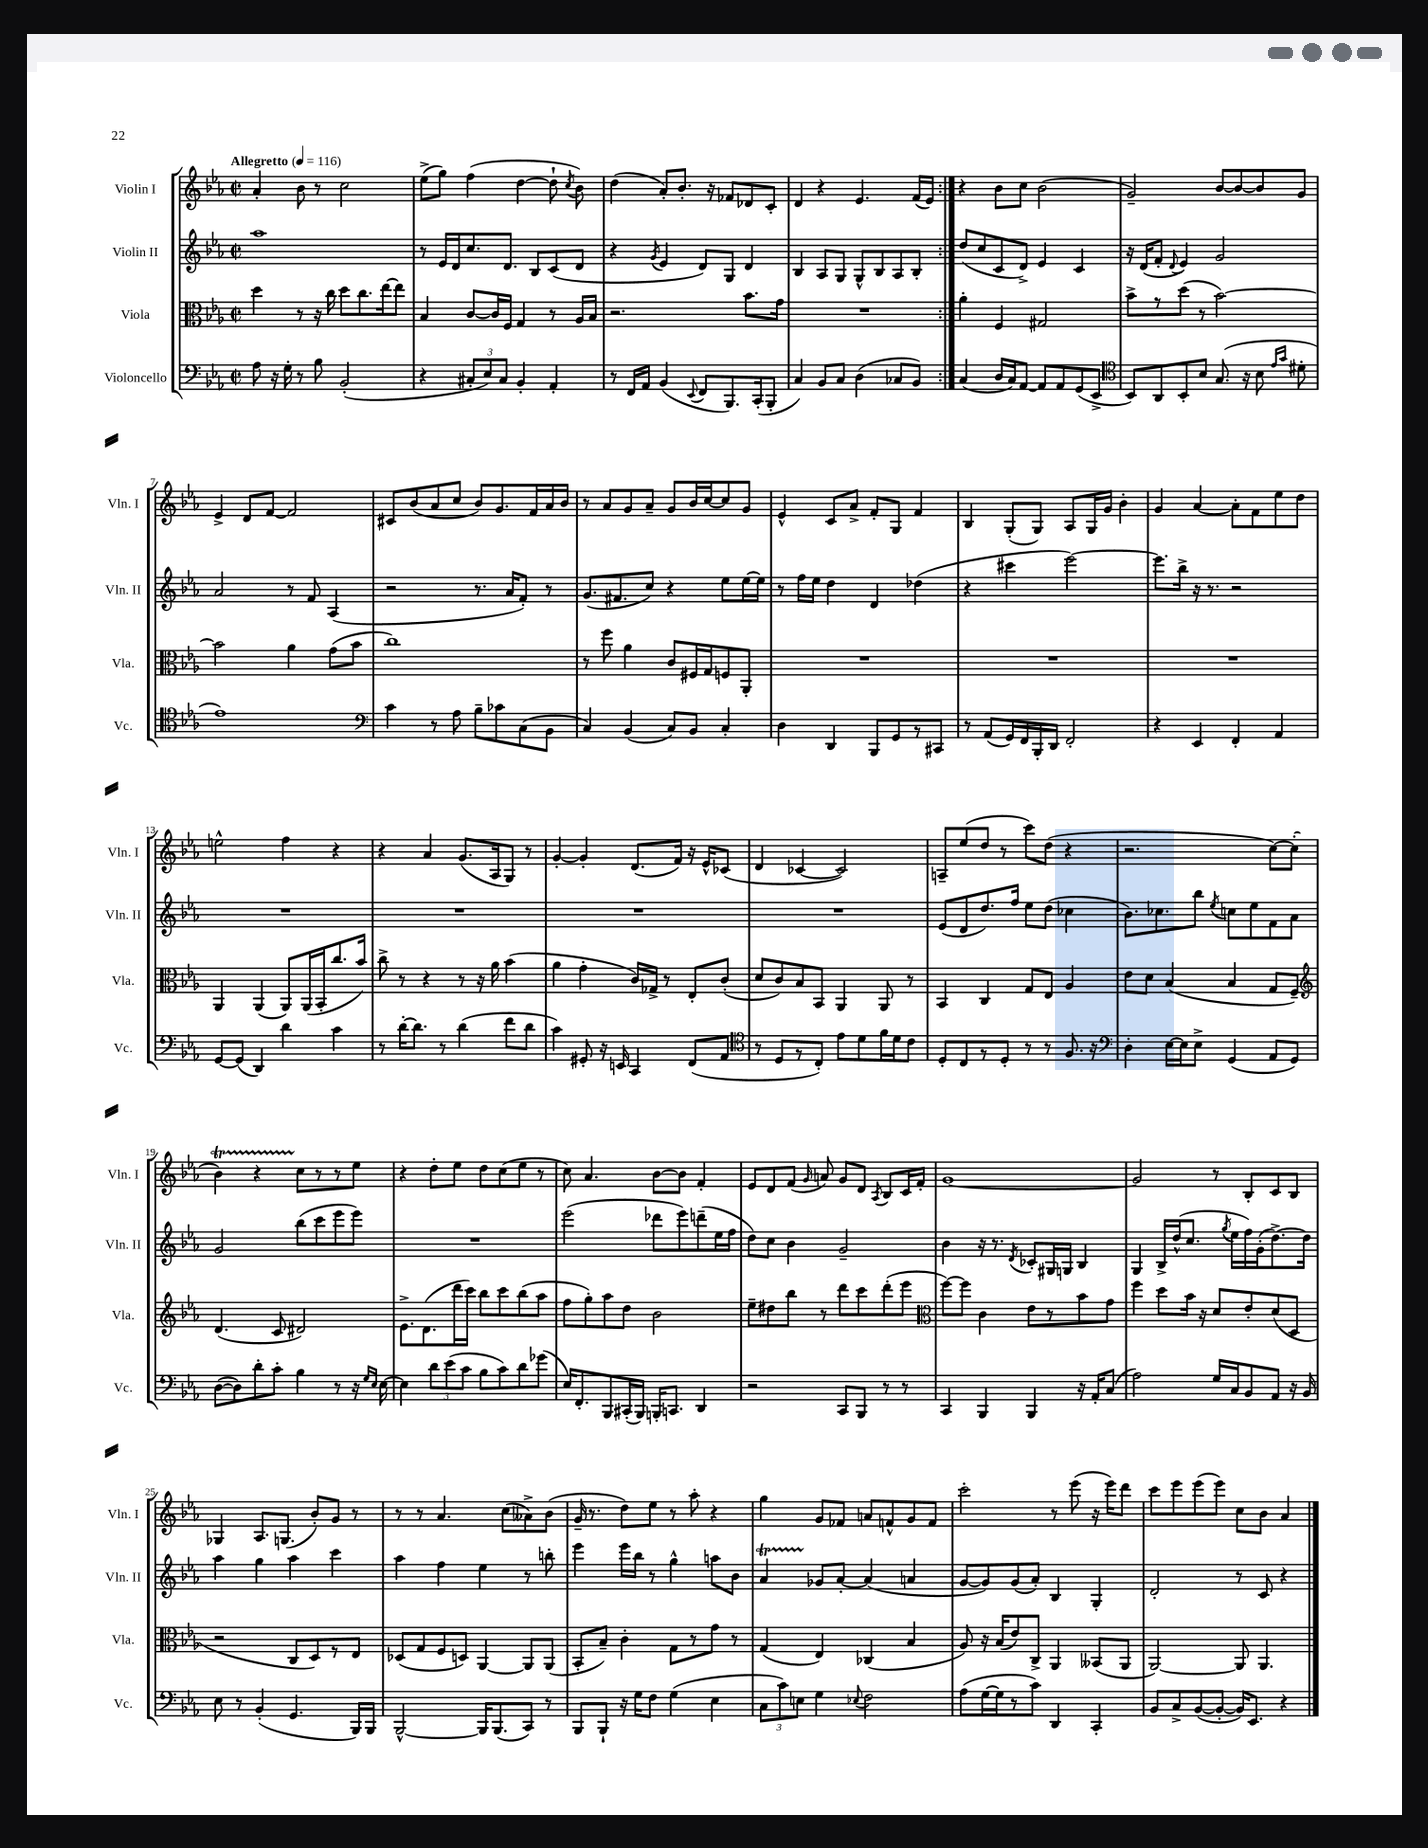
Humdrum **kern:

**kern	**kern	**kern	**kern
*staff4	*staff3	*staff2	*staff1
*clefF4	*clefC3	*clefG2	*clefG2
*k[b-e-a-]	*k[b-e-a-]	*k[b-e-a-]	*k[b-e-a-]
*M2/2	*M2/2	*M2/2	*M2/2
*met(c|)	*met(c|)	*met(c|)	*met(c|)
*MM116	*MM116	*MM116	*MM116
8A-	4dd	1aa-	4a-'
16r	.	.	.
16G'	.	.	.
8r	8r	.	8b-
8B-	16r	.	8r
.	16cc	.	.
(2BB-'	8dd	.	2cc
.	8.cc	.	.
.	[16ee-	.	.
.	8ee-]	.	.
=	=	=	=
4r	4B-	8r	(8ee-^
.	.	16e-	8gg)
.	.	16d	.
12C#'	[8c	8.cc	(4ff
12E-)	.	.	.
.	16c]	.	.
12C#	.	.	.
.	16F	8.d	.
4BB-'	4G	.	[4dd
.	.	8B-	.
4AA-'	8r	(8c	8dd`]
.	.	.	8qcc
.	16A-	8d	8b-)
.	16B-	.	.
=	=	=	=
8r	2.r	4r	(4dd
16FF	.	.	.
16AA-	.	.	.
.	.	8qg	.
(4BB-	.	4e-	8a-')
.	.	.	8.b-'
8qqEE-	.	.	.
8FF	.	8d)	.
.	.	.	16r
8.BBB-)	.	8G	8f-
.	8.b-	4d	8d-
(16CC'	.	.	.
8BBB-'	.	.	8c'
.	16g	.	.
=	=	=	=
4C)	1r	4B-	4d
8BB-	.	8A-	4r
8C	.	8G	.
(4D	.	8G^^	4.e-
.	.	8B-	.
8C-	.	8A-	.
8BB-)	.	8B-'	(16f
.	.	.	16e-)
=:|!	=:|!	=:|!	=:|!
(4C	4a-'	(8dd	4r
.	.	8cc	.
16D	4F	8c	8b-
16C)	.	.	.
[8AA-	.	8d^)	8cc
8AA-]	2G#	4e-	(2b-
8AA-	.	.	.
(8GG	.	4c	.
8EE-^	.	.	.
=	=	=	=
*clefC4	*	*	*
8BB-)	8b-^	16r	2g~)
.	.	(16d	.
8AA-	8r	8f'	.
.	.	8qqd	.
8BB-'	(8dd	4e-)	.
8B-	8r	.	.
(8.G	[2b-)	2g	[8b-
.	.	.	8b-_
16r	.	.	.
8B-	.	.	8b-]
16qqe-	.	.	.
16qqg	.	.	.
8d#'	.	.	8g
=	=	=	=
1e-)	2b-]	2a-	4e-^
.	.	.	8d
.	.	.	[8f
.	4a-	8r	2f]
.	.	8f	.
.	(8g	(4A-	.
.	8b-	.	.
=	=	=	=
*clefF4	*	*	*
4c	1cc)	2r	8c#
.	.	.	(8b-
8r	.	.	8a-
8A-	.	.	8cc
8B-~	.	8.r	8b-)
8c-	.	.	8.g
.	.	16a-	.
(8C	.	8f')	.
.	.	.	16f
8BB-	.	8r	16a-
.	.	.	16b-
=	=	=	=
4C)	8r	(8.g	8r
.	8ff	.	8a-
.	.	8.f#	.
(4BB-	4a-	.	8g
.	.	8cc)	8a-~
8C)	8c	4r	8g
8BB-	16F#	.	16b-
.	16G	.	[16cc
4C'	8F	8ee-	8cc]
.	8AA-'	[16ee-	8g
.	.	16ee-]	.
=	=	=	=
4D	1r	8r	4e-^^
.	.	16ff	.
.	.	16ee-	.
4DD	.	4dd	8c
.	.	.	8a-^
8BBB-	.	4d	8f'
8GG	.	.	8G
8r	.	(4dd-	4f
8CC#	.	.	.
=	=	=	=
8r	1r	4r	4B-
(8AA-	.	.	.
16GG)	.	4ccc#	(8G'
16FF	.	.	.
16BBB-'	.	.	8G)
16DD	.	.	.
2FF'	.	[2eee-)	8A-
.	.	.	16G
.	.	.	16g
.	.	.	4b-'
=	=	=	=
4r	1r	8.eee-]	4g
.	.	16bb-^	.
4EE-	.	16r	[4a-
.	.	8.r	.
4FF'	.	2r	8a-']
.	.	.	8f
4AA-	.	.	8ee-
.	.	.	8dd
=	=	=	=
[8GG	4AA-	1r	2ee^^
(8GG]	.	.	.
4DD)	(4AA-	.	.
4d	8AA-)	.	4ff
.	(16AA-	.	.
.	16BB-'	.	.
4c	8.cc	.	4r
.	16b-)	.	.
=	=	=	=
8r	8cc^	1r	4r
[16d'	8r	.	.
8.d]	.	.	.
.	4r	.	4a-
8r	.	.	.
(4d	8r	.	(8.g
.	16r	.	.
.	16a-	.	16A-
8f	(4b-	.	8G)
8d	.	.	8r
=	=	=	=
4c)	4a-	1r	[4g'
8GG#'	4g'	.	4g']
16r	.	.	.
16EE	.	.	.
4CC	16c)	.	(8.d
.	16G-^	.	.
.	8r	.	.
.	.	.	16f)
(8FF	8E-'	.	16r
.	.	.	16e-^^
8AA-	(8c'	.	(8c-
=	=	=	=
*clefC4	*	*	*
8r	8d	1r	4d
8D	8c)	.	.
8r	8B-	.	[4c-
8C')	8BB-	.	.
8e-	4AA-	.	2c-])
8d	.	.	.
16f	8AA-	.	.
16d	.	.	.
8c	8r	.	.
=	=	=	=
8D'	4BB-	(8e-	8A~
8C	.	8d	(8ee-
8r	4C	8.dd)	8dd
8D'	.	.	8r
.	.	16ff	.
8r	8G	8ee-	8ccc)
8r	8E-	(8dd	(8dd
8.F	4A-	4cc-	4r
16r	.	.	.
=	=	=	=
*clefF4	*	*	*
4D'	8e-	8.b-)	2.r
.	8d	.	.
.	.	8.cc-	.
[16E-	(4B-	.	.
16E-]	.	.	.
8E-^	.	8bb-	.
.	.	8qee-	.
(4GG	4B-	8cc	.
.	.	8ee-	.
8AA-	8G	8f	[8cc)
8GG)	8F~)	8a-	(8cc']
=	=	=	=
*	*clefG2	*	*
([8D	(4.d	2g	4b-)
8D])	.	.	.
8d'	.	.	4r
8c'	8c	.	.
4B-	2d#)	(8bb-	8cc
.	.	8ccc	8r
8r	.	8eee-	8r
16r	.	8eee-)	8ee-
16qqG	.	.	.
16qqE-	.	.	.
[16E-	.	.	.
=	=	=	=
4E-]	8.e-^	1r	4r
.	(8.d	.	.
12d	.	.	8dd'
(12e-	.	.	.
.	16ddd	.	8ee-
12c	.	.	.
.	16ccc)	.	.
8B-	8bb-	.	8dd
8c)	8ccc	.	(8cc
8d	(8bb-	.	8ee-
(8g-	8aa-	.	8r
=	=	=	=
16E-)	8ff	(2eee-	8cc)
8.FF'	.	.	.
.	8gg')	.	4.a-
8BBB-	8aa-	.	.
(16CC#'	8dd	.	.
16BBB-)	.	.	.
16BBB'	2b-	8ddd-	[8b-
8.CC	.	.	.
.	.	8eee-)	8b-]
4DD	.	(8ddd~	4f'
.	.	16ee-	.
.	.	16ff	.
=	=	=	=
2r	8ee-~	8dd)	8e-
.	8dd#	8cc	8d
.	8bb-	4b-	(8f
.	.	.	16qqg
.	8r	.	8a)
8CC	8ddd	2g~	8g
8BBB-	8ccc	.	8d
.	.	.	8qA-
8r	(8ddd'	.	8B-
8r	8eee-	.	16c
.	.	.	16f'
=	=	=	=
*	*clefC3	*	*
4CC	[8ff)	4b-	[1g
.	8ff]	.	.
4BBB-	4c	16r	.
.	.	8.r	.
.	.	8qd	.
4BBB-	8e-	8c-'	.
.	8r	16G#	.
.	.	16G	.
16r	8b-	4B-	.
16AA-'	.	.	.
(8C	8g	.	.
=	=	=	=
2A-)	4ff	4G	2g]
.	8dd	16B-^	.
.	.	(16dd^^	.
.	16b-	8.cc	.
.	16r	.	.
16G	8d	.	8r
.	.	8qgg	.
16C	.	16ee-	.
8BB-	8e-'	16ff)	8B-'
.	.	(16g'	.
8AA-	(8d	[8.dd^)	8c
16r	8D	.	8B-
16BB-	.	16dd]	.
=	=	=	=
8E-	2r	4aa-	4G-
8r	.	.	.
(4BB-'	.	4gg	8.A-
.	.	.	(8.G
4.GG	8C	4aa-	.
.	8D)	.	8b-')
.	8r	4ccc	8g
16BBB-)	8E-	.	8r
16BBB-	.	.	.
=	=	=	=
[2BBB-^^	(8D-	4aa-	8r
.	8G	.	8r
.	8F	4ff	4.a-
.	8D)	.	.
16BBB-]	[4AA-	4ee-	.
(8.BBB-	.	.	.
.	.	.	(8cc
8CC)	8AA-]	8r	8a--^)
8r	(8AA-	8bb'	(8b-
=	=	=	=
8BBB-	8BB-'	4eee-	16g~
.	.	.	8.r
8BBB-`	8B-~)	.	.
16r	4c'	16eee-	8dd)
16G	.	16bb-	.
8F	.	8r	8ee-
(4G	8G	4gg^^	8r
.	8r	.	8aa-'
4E-	8g	8aa	4r
.	8r	8b-	.
=	=	=	=
12C	(4G	4a-	4gg
12c)	.	.	.
12E	.	.	.
4G	4E-)	8g-	8g
.	.	[8a-'	8f-
8qqE-	.	.	.
2F	(4C-	(4a-]	8a
.	.	.	8f^^
.	4B-	4a	8g
.	.	.	8f
=	=	=	=
(8A-	8A-)	[8g	2ccc'
[16G	16r	8g])	.
16G]	(16B-	.	.
8r	8e-)	(8g	.
8c)	8C^	8a-')	.
4DD	4AA-	4B-	8r
.	.	.	(8eee-
4CC'	(8BB--	4G'	16r
.	.	.	16eee-)
.	8AA-	.	8ddd
=	=	=	=
8BB-	[2AA-)	2d'	8ccc
8C^	.	.	8eee-
([8BB-	.	.	(8eee-
8BB-'_	.	.	8eee-)
16BB-])	8AA-]	8r	8cc
8.EE-	.	.	.
.	4.AA-	8c	8b-
4r	.	4r	4a-
==	==	==	==
*-	*-	*-	*-
